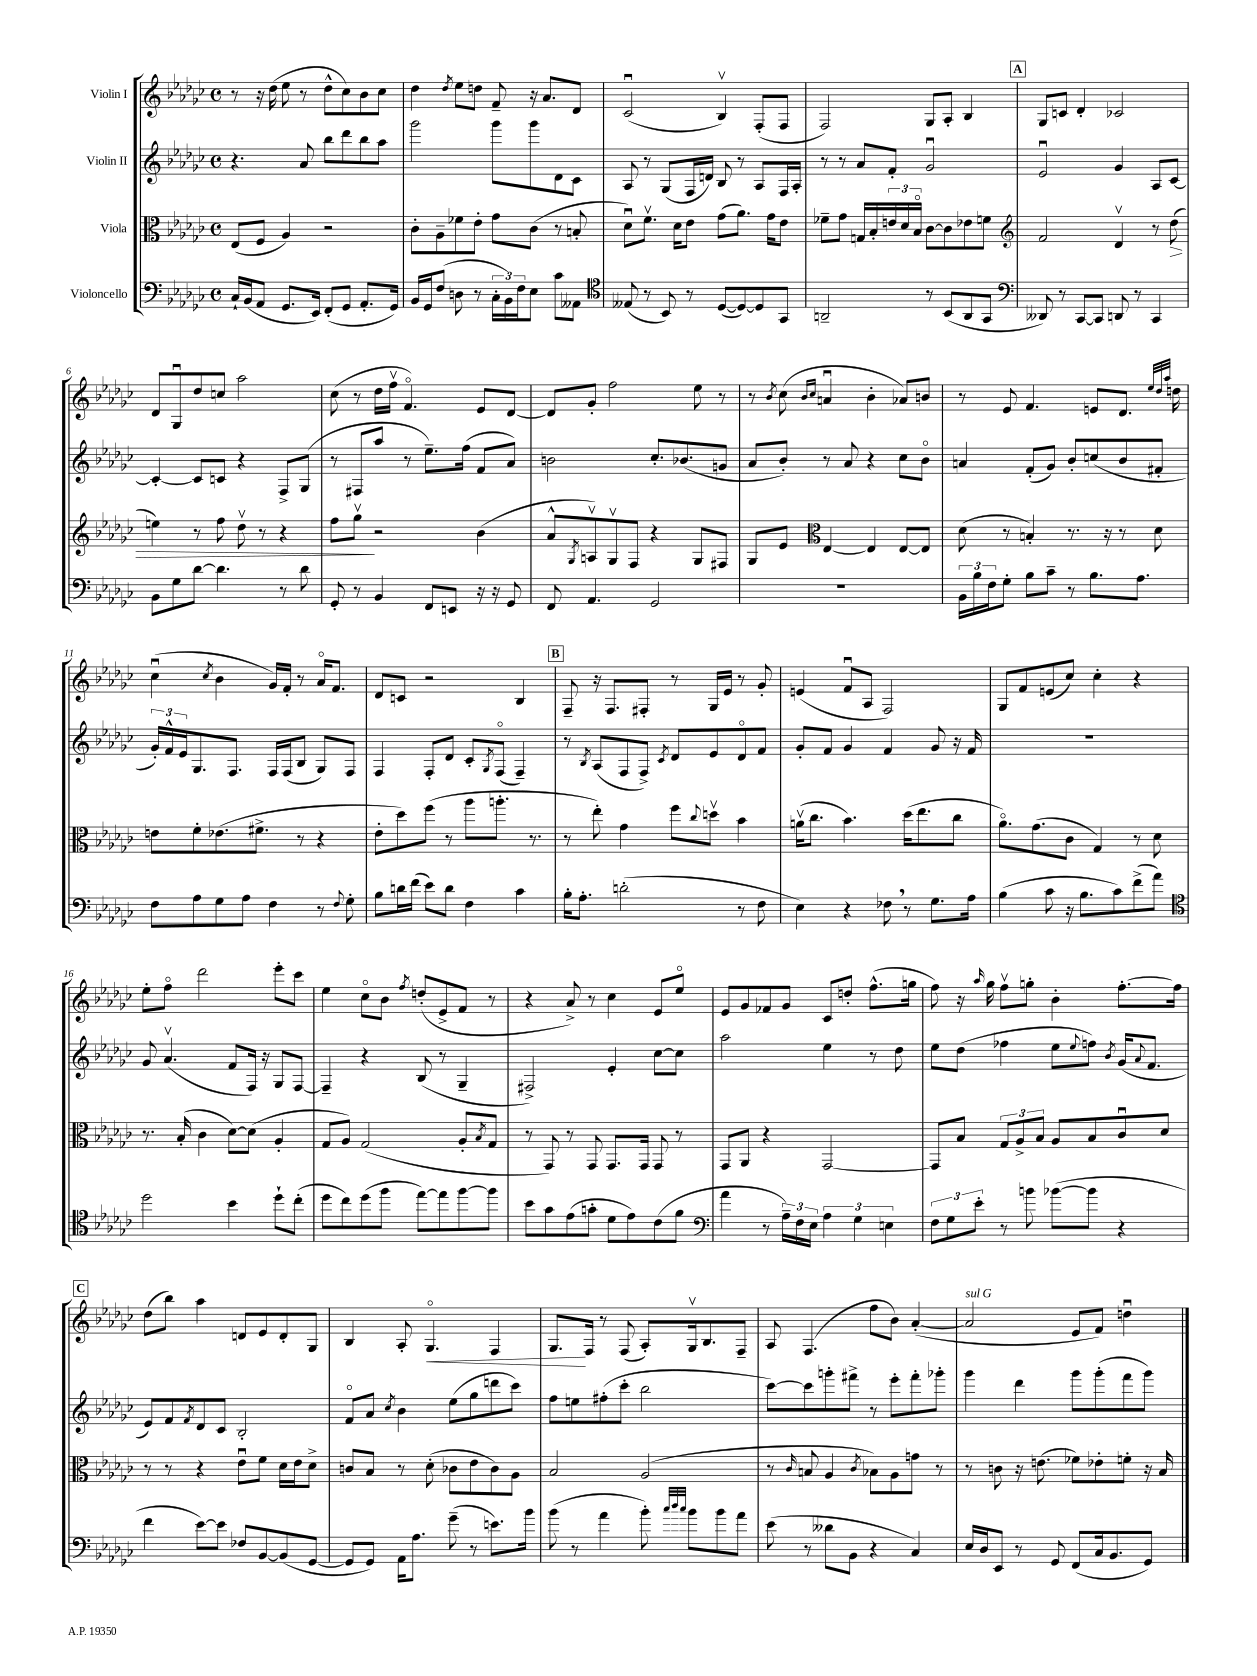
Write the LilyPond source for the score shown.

<<
\new StaffGroup <<
\new Staff = "s0" \with { instrumentName = "Violin I" } {
    \clef treble \key ges \major \defaultTimeSignature \time 4/4
    r8 r16 des''16( ees''8 r8 des''8-^ ces''8) bes'8 ces''8 |
    des''4 \acciaccatura { des''8 } ees''8 d''8 f'8-- r16 aes'8. des'8 |
    ces'2\downbow( bes4\upbow) f8-.( f8 |
    f2) ges8 aes8-. bes4 |
    \mark \markup { \box "A" } ges8 c'8 des'4-. ces'2 |
    des'8 ges8\downbow des''8 c''8 aes''2 |
    ces''8( r8 des''16 f''16\upbow f'4.\flageolet) ees'8 des'8~ |
    des'8 ges'8-. f''2 ees''8 r8 |
    r8 \acciaccatura { bes'8 } ces''8( \grace { bes'16 ces''16 } a'4\downbow bes'4-. aes'8) b'8 |
    r8 ees'8 f'4. e'8 des'8. \grace { ees''32 des''32 aes''32 } d''16 |
    ces''4\downbow( \acciaccatura { ces''8 } bes'4 ges'16) f'16-. r8 aes'16\flageolet f'8. |
    des'8 c'8 r2 bes4 |
    \mark \markup { \box "B" } f8-- r16 f8. fis8-. r8 ges16 ees'16 r8 ges'8-. |
    e'4( f'8\downbow aes8 f2) |
    ges8 f'8 e'8( ces''8) ces''4-. r4 |
    ees''8-. f''8\flageolet des'''2 ees'''8-. ces'''8 |
    ees''4 ces''8\flageolet bes'8 \acciaccatura { f''8 } d''8-.( ees'8-> f'8 r8 |
    r4 aes'8->) r8 ces''4 ees'8 ees''8\flageolet |
    ees'8 ges'8 fes'8 ges'8 ces'8 d''8-. f''8.-^( g''16 |
    f''8) r16 \grace { aes''16 } ges''16 f''8\upbow g''8-. bes'4-. f''8.~-. f''16 |
    \mark \markup { \box "C" } des''8( bes''8) aes''4 d'8 ees'8 d'8-. ges8 |
    bes4 aes8-. ges4.\flageolet\< f4 |
    ges8.\! f16 r8 f8( aes8-.) ges16\upbow bes8. f8-- |
    aes8 f4.( f''8 bes'8) aes'4~-.( |
    aes'2^\markup { \italic "sul G" } ees'8 f'8) d''4\downbow \bar "|." |
}
\new Staff = "s1" \with { instrumentName = "Violin II" } {
    \clef treble \key ges \major \defaultTimeSignature \time 4/4
    r4. aes'8 bes''8 des'''8 bes''8 aes''8 |
    ges'''2 ges'''8 ges'''8 des'8 ces'8 |
    aes8 r8 ges8( f16 d'16) bes8 r8 aes8 f16 aes16-. |
    r8 r8 aes'8 f'8-. ges'2\downbow |
    \mark \markup { \box "A" } ees'2\downbow ges'4 aes8 ces'8~ |
    ces'4~-. ces'8 c'8 r4 f8-> ges8( |
    r8 fis8 aes''8 r8 ees''8.--) f''16( f'8 aes'8) |
    b'2 ces''8.-. bes'8.( g'8 |
    aes'8 bes'8-.) r8 aes'8 r4 ces''8 bes'8\flageolet |
    a'4 f'8-.( ges'8) bes'8-. c''8( bes'8 fis'8-. |
    \tuplet 3/2 { ges'16-.) f'16-^ ees'16 } ges8. f8. f16 f16( bes8 ges8) f8 |
    f4 f8-. des'8 ces'8-. \acciaccatura { ges8 } f8\flageolet( f4--) |
    \mark \markup { \box "B" } r8 \acciaccatura { bes8 } aes8( f8 f8->) \acciaccatura { ces'8 } des'8 ees'8 des'8\flageolet f'8 |
    ges'8-. f'8 ges'4 f'4 ges'8 r16 f'16 |
    R1 |
    ges'8 aes'4.\upbow( f'8 f16) r16 ges8 f8~ |
    f4-- r4 bes8( r8 ges4-- |
    fis2->) ees'4-. ces''8~ ces''8 |
    aes''2 ees''4 r8 des''8 |
    ees''8 des''8( fes''4 ees''8 \appoggiatura { ees''8 } f''8) \acciaccatura { bes'8 } ges'16( \appoggiatura { aes'8 } f'8. |
    \mark \markup { \box "C" } ees'8) f'8 \acciaccatura { f'8 } des'8 ces'8 bes2-. |
    f'8\flageolet aes'8 \acciaccatura { ces''8 } bes'4 ees''8( ges''8 d'''8 ces'''8) |
    f''8 e''8 fis''8-.( ces'''8-. bes''2 |
    ces'''8~) ces'''8 g'''8-. fis'''8-> r8 ees'''8-. fis'''8-. ges'''8-. |
    ges'''4 des'''4 ges'''8 ges'''8-.( f'''8 ges'''8) \bar "|." |
}
\new Staff = "s2" \with { instrumentName = "Viola" } {
    \clef alto \key ges \major \defaultTimeSignature \time 4/4
    ees8( f8 aes4) r2 |
    ces'8-. aes8-- fes'8 ees'8-. ges'8 ces'8( r8 b8-. |
    des'8\downbow) f'8.\upbow des'16 ees'8 ges'8( aes'8.) ges'16 ees'8 |
    fes'8-- ges'8 g16 bes16-. \tuplet 3/2 { e'16 des'16 bes16\flageolet } ces'8~ ces'8 ees'8 f'8 |
    \mark \markup { \box "A" } \clef treble f'2 des'4\upbow r8 des''8\>( |
    e''4) r8 f''8 des''8\upbow r8 r4 |
    f''8 ges''8\upbow\! r2 bes'4( |
    aes'8-^ \acciaccatura { ges8 } a8\upbow) ges8\upbow f8 r4 ges8 fis8 |
    ges8 ees'8 \clef alto ees4~ ees4 ees8~ ees8 |
    des'8( r8 b4-.) r8. r16 r8 des'8 |
    e'8 f'8-. ees'8.( fis'8.-> r8 r4 |
    ees'8-. des''8) f''8( r8 aes''8 a''8.-. r8. |
    \mark \markup { \box "B" } r8 ees''8-.) ges'4 f''8 \appoggiatura { ces''8 } d''8\upbow bes'4 |
    a'16\upbow( ces''8. bes'4.) des''16( ees''8. ces''8 |
    aes'8.\flageolet) ges'8.( ces'8 ges4) r8 des'8 |
    r8. bes16-.( ces'4 des'8~) des'8( aes4-. |
    ges8 aes8) ges2( aes8-. \acciaccatura { bes8 } ges8 |
    r8 ges,8) r8 ges,8 ges,8. ges,16 ges,8 r8 |
    ges,8 aes,8 r4 ges,2~ |
    ges,8 bes8 \tuplet 3/2 { ges8 aes8-> bes8 } aes8 bes8 ces'8\downbow des'8 |
    \mark \markup { \box "C" } r8 r8 r4 ees'8\downbow f'8 des'16 ees'16 des'8-> |
    c'8 bes8 r8 des'8-.( ces'8 ees'8 ces'8) aes8 |
    bes2 aes2( |
    r8 \grace { ces'16 } b8 aes4 \acciaccatura { ces'8 } bes8) aes8 g'8 r8 |
    r8 c'8 r16 e'8.( fes'8) ees'8-. f'8-. r16 bes16 \bar "|." |
}
\new Staff = "s3" \with { instrumentName = "Violoncello" } {
    \clef bass \key ges \major \defaultTimeSignature \time 4/4
    ces16-! bes,16( aes,8 ges,8. ees,16) f,8-.( ges,8 aes,8.-. ges,16) |
    bes,16 ges,16 f8( d8 r8 \tuplet 3/2 { ces16-. bes,16) f16 } ees8 ces'8 aeses,8 |
    \clef tenor eeses8( r8 bes,8) r8 des8~( des8~) des8 ges,8 |
    a,2-- r8 bes,8( a,8 ges,8 |
    \mark \markup { \box "A" } \clef bass deses,8) r8 ces,8~ ces,8 d,8 r8 ces,4 |
    bes,8 ges8 des'8~ des'4. r8 des'8 |
    ges,8-. r8 bes,4 f,8 e,8 r16 r16 ges,8 |
    f,8 aes,4. ges,2 |
    R1 |
    \tuplet 3/2 { bes,16 bes16 f16 } ges8-. bes8 ces'8-- r8 bes8. aes8. |
    f8 aes8 ges8 aes8 f4 r8 \appoggiatura { f8 } ges8-. |
    bes8 d'16 f'16( ees'8) d'8 f4 ces'4 |
    \mark \markup { \box "B" } bes16-. aes8.-. d'2-.( r8 f8 |
    ees4) r4 fes8 \breathe r8 ges8. aes16 |
    bes4( ces'8 r16 bes8. ces'8) f'8->( aes'8) |
    \clef tenor des''2 bes'4 des''8-! ces''8-.( |
    des''8 ces''8) des''8( f''8 ees''8~) ees''8 f''8~ f''8 |
    bes'8 ges'8 ees'8( g'8-. des'8 ees'8) ces'8( f'8 |
    \clef bass aes'4 r8 \tuplet 3/2 { aes16--) f16 ees16 } \tuplet 3/2 { aes4 ges4 e4 } |
    \tuplet 3/2 { f8 ges8 ees'8-. } r8 b'8 bes'8~( bes'8 r4 |
    \mark \markup { \box "C" } f'4 ees'8~) ees'8 fes8 bes,8~ bes,8( ges,8~ |
    ges,8 ges,8) aes,16 aes8. ges'8--( r8 e'8.) bes'16 |
    bes'8( r8 aes'4 bes'8-.) \grace { ces''32 des''32 ces''32 } bes'8 bes'8 aes'8 |
    ees'8( r8 deses'8 bes,8 r4 ces4) |
    ees16 des16 ees,8 r8 ges,8 f,8( ces16 bes,8. ges,8) \bar "|." |
}
>>
>>
